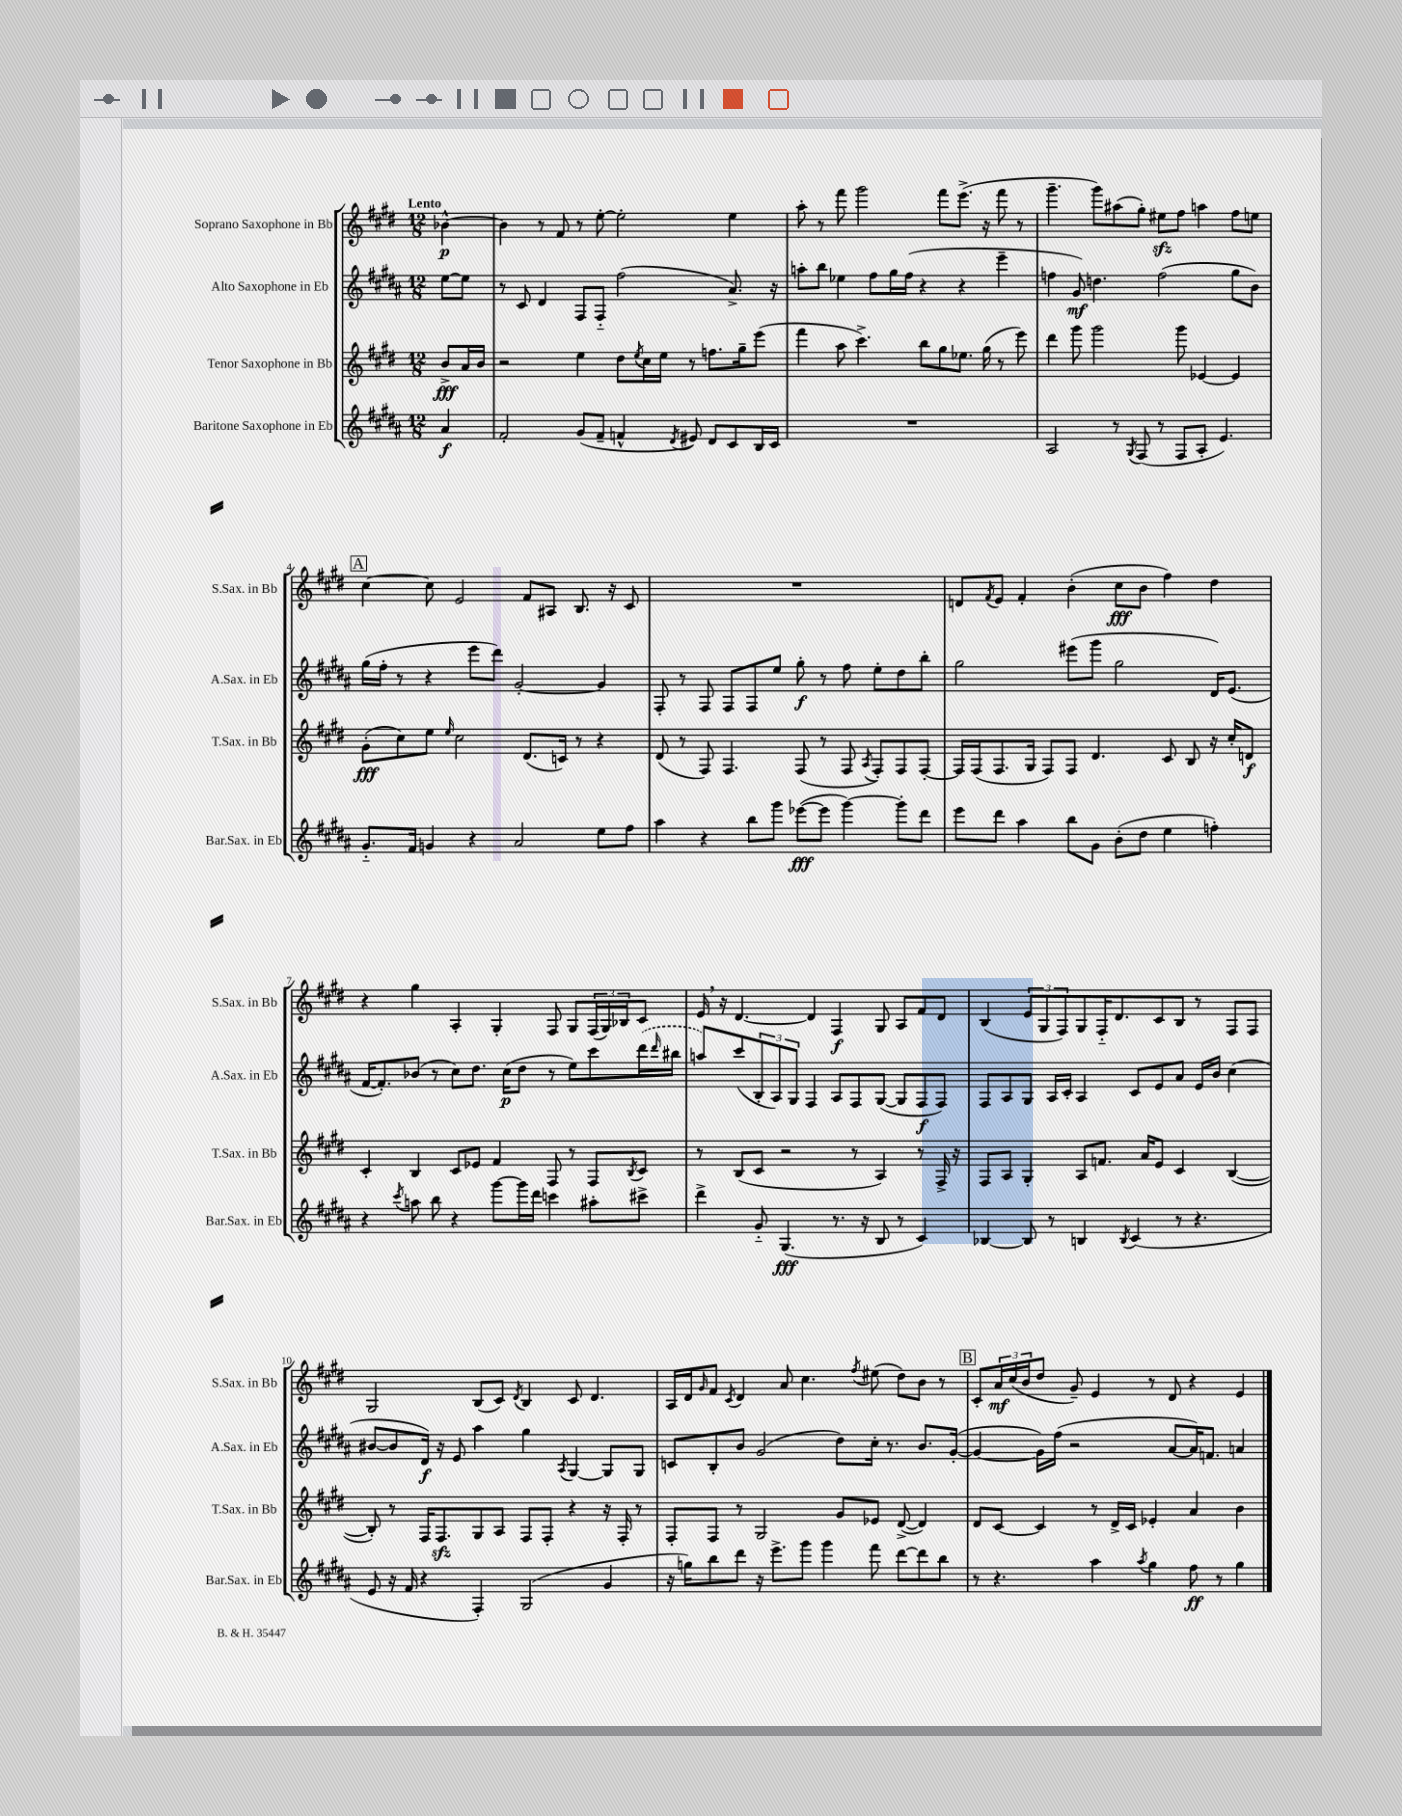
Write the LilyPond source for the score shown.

<<
\new StaffGroup <<
\new Staff = "s0" \with { instrumentName = "Soprano Saxophone in Bb" shortInstrumentName = "S.Sax. in Bb" } {
    \clef treble \key e \major \numericTimeSignature \time 12/8 \partial 4 \tempo "Lento"
    bes'4~-^\p |
    bes'4 r8 fis'8 r8 e''8~-. e''2-. e''4 |
    a''8-. r8 fis'''8 gis'''2 fis'''8 e'''8.->( r16 fis'''8 r8 |
    gis'''4.-- gis'''8) ais''8( gis''8-.) eis''8\sfz fis''8 a''4 fis''8 e''8 |
    \mark \markup { \box "A" } cis''4~ cis''8 e'2 fis'8 ais8 b8. r16 cis'8 |
    R1. |
    d'8 \acciaccatura { fis'8 } e'8 fis'4-. b'4-.( cis''8\fff b'8 fis''4) dis''4 |
    r4 gis''4 a4-. gis4-. fis8 gis8 \tuplet 3/2 { fis16( gis16) bes16 } cis'8 |
    e'16 \breathe r16 dis'4.~ dis'4 fis4\f gis8 a8 fis'8 dis'8 |
    b4( \tuplet 3/2 { e'8 gis8 fis8) } gis8 fis16-_ dis'8. cis'8 b8 r8 fis8 fis8 |
    gis2 b8( cis'8) \acciaccatura { dis'8 } b4 cis'8 dis'4. |
    a16 dis'16 \grace { gis'16 } fis'8 \acciaccatura { cis'8 } dis'4 a'8 cis''4. \acciaccatura { fis''8 } eis''8( dis''8) b'8 r8 |
    \mark \markup { \box "B" } cis'8-. \tuplet 3/2 { a'16\mf cis''16( b'16 } dis''8 gis'8--) e'4 r8 dis'8 r4 e'4 \bar "|." |
}
\new Staff = "s1" \with { instrumentName = "Alto Saxophone in Eb" shortInstrumentName = "A.Sax. in Eb" } {
    \clef treble \key b \major \numericTimeSignature \time 12/8 \partial 4
    e''8~ e''8 |
    r8 cis'8 dis'4 fis8 fis8-_ fis''2( ais'8.->) r16 |
    a''8-. b''8 ees''4 fis''8 gis''16 fis''16( r4 r4 e'''4-- |
    f''4 gis'8\mf) d''4. f''2( gis''8 b'8) |
    \mark \markup { \box "A" } gis''16( fis''16-. r8 r4 e'''8 dis'''8) gis'2~-. gis'4 |
    fis8-. r8 fis8 fis8 fis8 e''8 gis''8-.\f r8 fis''8 e''8-. dis''8 b''8-. |
    gis''2 eis'''8( gis'''8 gis''2 dis'16) e'8.( |
    fis'16~ fis'8.-.) bes'8( r8 cis''8) dis''8. cis''16\p( dis''8 r8 e''8) cis'''8 \once \slurDashed dis'''16( \grace { dis'''16 } bis''16 |
    a''8) cis'''8( \tuplet 3/2 { b8-. ais8) gis8 } fis4 ais8 fis8 gis8~( gis8 fis8\f fis8) |
    fis8 ais8 gis8 ais16 cis'16-. ais4 cis'8 e'8 ais'8 e'16 b'16 cis''4( |
    bis'8~ bis'8 dis'16\f) r16 e'8 ais''4 gis''4 \acciaccatura { ais8 } gis4~ gis8 gis8 |
    c'8 b8-. b'8 gis'2( dis''8) cis''16-. r8. b'8. gis'16~-.( |
    \mark \markup { \box "B" } gis'4~ gis'16) fis''16( r2 ais'8~ ais'16) f'8. a'4 \bar "|." |
}
\new Staff = "s2" \with { instrumentName = "Tenor Saxophone in Bb" shortInstrumentName = "T.Sax. in Bb" } {
    \clef treble \key e \major \numericTimeSignature \time 12/8 \partial 4
    b'8->\fff a'16 b'16 |
    r2 e''4 dis''8 \acciaccatura { e''8 } cis''16 e''16 r8 f''8. gis''16-- e'''8( |
    fis'''4 a''8 cis'''4.->) b''8 gis''8 ees''8. gis''16( r8 e'''8) |
    dis'''4 gis'''8 gis'''2 gis'''8 ees'4~ ees'4 |
    \mark \markup { \box "A" } gis'8-.\fff( cis''8) e''8 \grace { e''16 } cis''2 dis'8.( c'16) r8 r4 |
    dis'8( r8 fis8) fis4. fis8( r8 fis8 \acciaccatura { a8 } fis8-.) fis8 fis8~-. |
    fis16 fis16( fis8. gis16 fis8) fis8 dis'4. cis'8 b8 r16 cis''16-. d'8\f |
    cis'4-. b4 cis'8 ees'8 fis'4 fis8 r8 fis8 \acciaccatura { b8 } cis'8 |
    r8 b8( cis'8 r2 r8 a4) r8 fis16-> r16 |
    fis8 a8 gis4-. a8 f'8. a'16 e'8 cis'4 b4~( |
    b8-.) r8 fis16 fis8.\sfz gis8 a8 fis8 fis8-. r4 r16 fis16-. r8 |
    fis8-. fis8 r8 gis2 gis'8 ees'8 dis'8~->( dis'4) |
    \mark \markup { \box "B" } dis'8 cis'8~ cis'4 r8 dis'16-> cis'16 ees'4-. a'4 b'4 \bar "|." |
}
\new Staff = "s3" \with { instrumentName = "Baritone Saxophone in Eb" shortInstrumentName = "Bar.Sax. in Eb" } {
    \clef treble \key b \major \numericTimeSignature \time 12/8 \partial 4
    ais'4\f |
    fis'2-. gis'8( fis'8-- f'4-^ \acciaccatura { dis'8 } eis'8) dis'8 cis'8 b16 cis'16 |
    R1. |
    ais2 r8 \acciaccatura { gis8 } fis8( r8 fis8 ais8-. e'4.) |
    \mark \markup { \box "A" } gis'8.-_ fis'16 g'4 r4 ais'2 e''8 fis''8 |
    ais''4 r4 b''8 gis'''8 ees'''8~\fff( ees'''8 gis'''4~) gis'''8-. dis'''8 |
    e'''8 dis'''8 ais''4 b''8 gis'8 b'8-.( dis''8 e''4 f''4-.) |
    r4 \acciaccatura { cis'''8 } a''8 b''8 r4 gis'''8~ gis'''16 dis'''16 c'''4 ais''8-. cis'''8-> |
    dis'''4-> gis'8-_ gis4.\fff( r8. r16 b8 r8 cis'4) |
    bes4~ bes8 r8 b4 \acciaccatura { b8 } cis'4( r8 r4. |
    e'8 r16 fis'16 r4 fis4-.) gis2( gis'4 |
    r16 g''16) b''8 dis'''8 r16 e'''8.-> gis'''8 gis'''4 fis'''8 dis'''8~ dis'''8 b''8 |
    \mark \markup { \box "B" } r8 r4. ais''4 \acciaccatura { ais''8 } gis''4 fis''8\ff r8 gis''4 \bar "|." |
}
>>
>>
